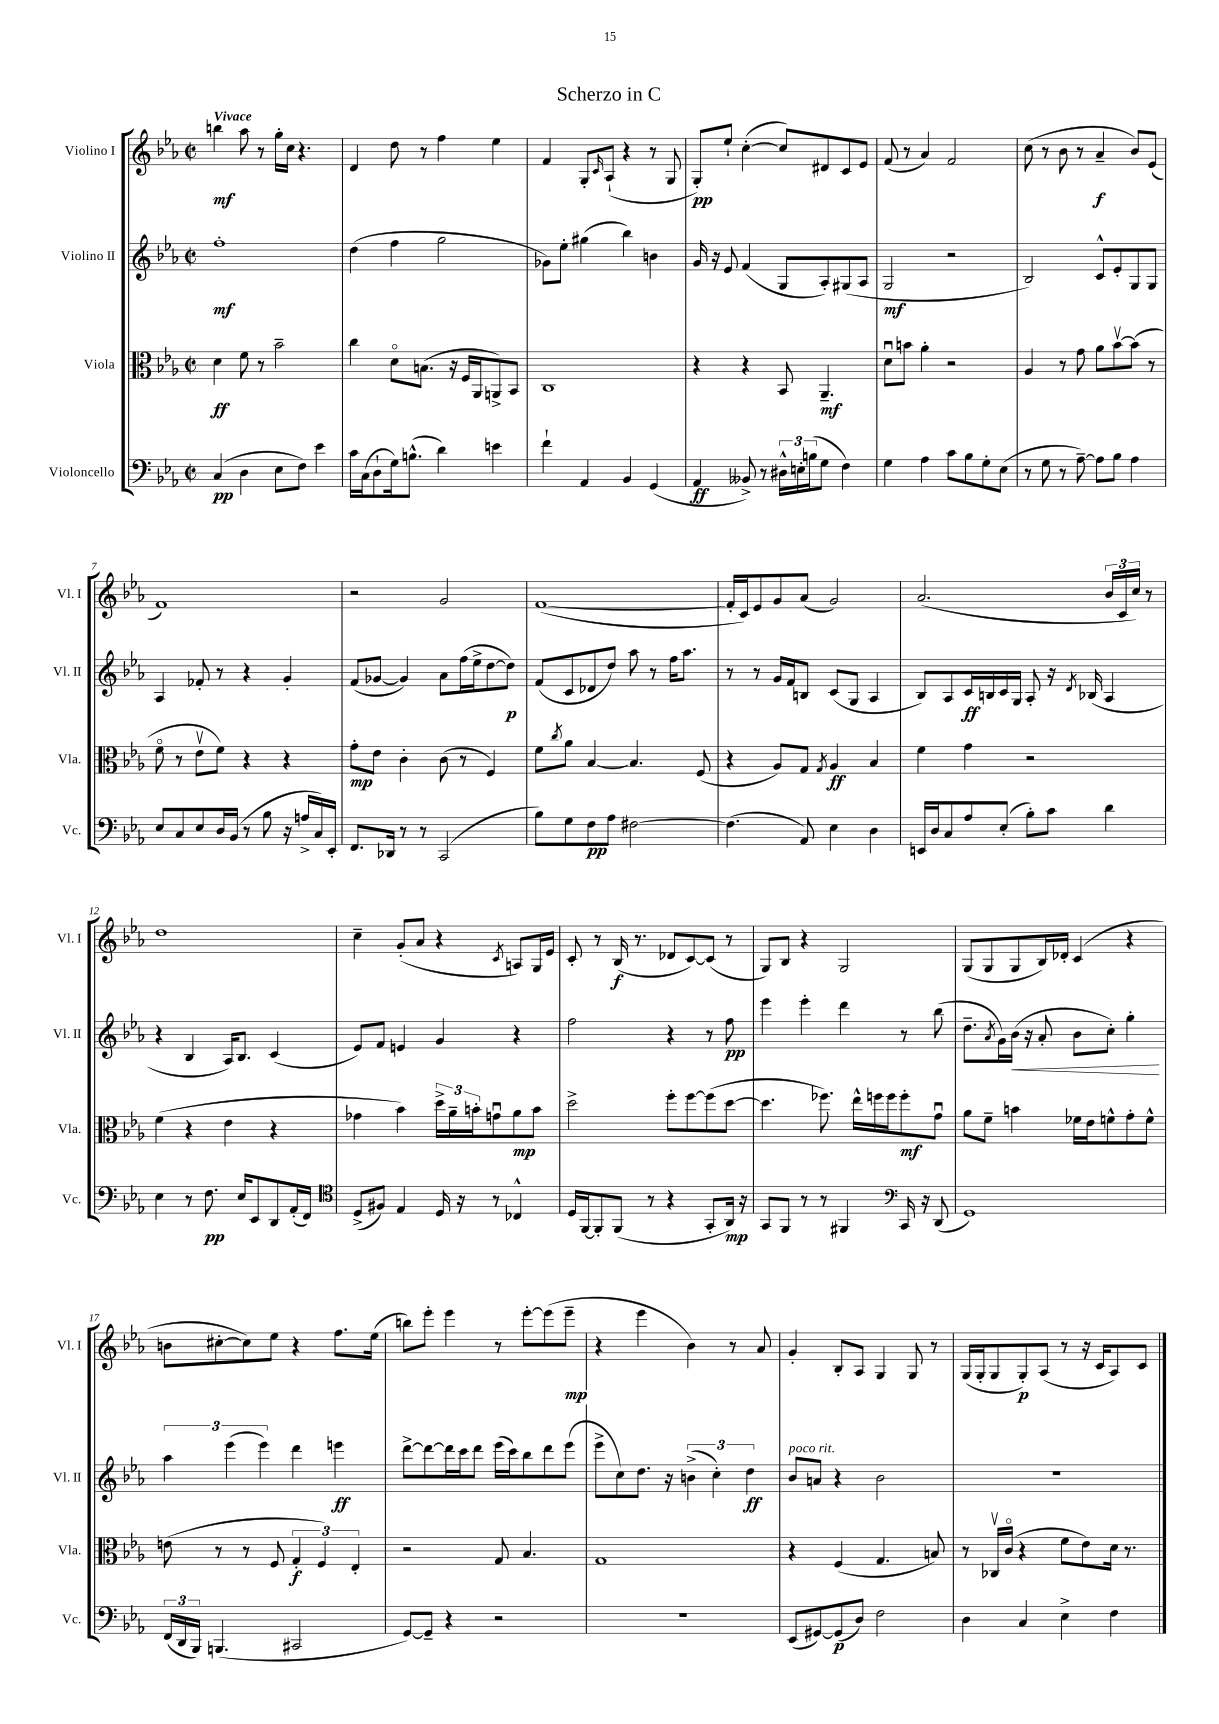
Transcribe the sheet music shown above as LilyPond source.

\header { title = "Scherzo in C" }
<<
\new StaffGroup <<
\new Staff = "s0" \with { instrumentName = "Violino I" shortInstrumentName = "Vl. I" } {
    \clef treble \key ees \major \defaultTimeSignature \time 2/2 \tempo "Vivace"
    b''4\mf aes''8 r8 g''16-. c''16 r4. |
    d'4 d''8 r8 f''4 ees''4 |
    f'4 g8-. \grace { c'16 } aes8-!( r4 r8 g8 |
    g8-.\pp) ees''8-! c''4~-.( c''8) dis'8 c'8 ees'8 |
    f'8( r8 aes'4) f'2 |
    c''8( r8 bes'8 r8 aes'4--\f bes'8) ees'8( |
    f'1) |
    r2 g'2 |
    f'1~( |
    f'16-. c'16) ees'8 g'8 aes'8( g'2) |
    aes'2.( \tuplet 3/2 { bes'16 c'16 c''16) } r8 |
    d''1 |
    c''4-- g'8-.( aes'8 r4 \acciaccatura { c'8 } a8) g16 ees'16 |
    c'8-. r8 bes16\f( r8. des'8 c'8~) c'8( r8 |
    g8) bes8 r4 g2 |
    g8( g8 g8 bes16) des'16-. c'4( r4 |
    b'8 cis''8~-. cis''8) ees''8 r4 f''8. ees''16( |
    b''8) ees'''8-. ees'''4 r8 ees'''8~-. ees'''8( ees'''8--\mp |
    r4 ees'''4 bes'4) r8 aes'8 |
    g'4-. bes8-. aes8 g4 g8 r8 |
    g16( g16-. g8 g8-.\p) aes8( r8 r16 c'16 aes8) c'8 \bar "|." |
}
\new Staff = "s1" \with { instrumentName = "Violino II" shortInstrumentName = "Vl. II" } {
    \clef treble \key ees \major \defaultTimeSignature \time 2/2
    f''1-.\mf |
    d''4( f''4 g''2 |
    ges'8) ees''8-. gis''4( bes''4) b'4 |
    g'16 r16 ees'8 f'4( g8 aes8-.) gis8( aes8 |
    g2\mf r2 |
    bes2) c'8-^ ees'8-. g8 g8 |
    aes4 fes'8-. r8 r4 g'4-. |
    f'8( ges'8~ ges'4) aes'8 f''16( ees''16-> d''8~ d''8\p) |
    f'8( c'8 des'8 d''8) aes''8 r8 f''16 aes''8. |
    r8 r8 g'16 f'16 b8 c'8( g8 aes4 |
    bes8) aes8 c'16\ff b16 c'16 g16 aes8-. r16 \acciaccatura { d'8 } bes16( aes4 |
    r4 bes4 aes16) bes8. c'4( |
    ees'8) f'8 e'4 g'4 r4 |
    f''2 r4 r8 f''8\pp |
    ees'''4 ees'''4-. d'''4 r8 bes''8( |
    d''8.-- \acciaccatura { aes'8 } g'16) bes'16\<( r16 aes'8-. bes'8 c''8-.) g''4-.\! |
    \tuplet 3/2 { aes''4 ees'''4( ees'''4) } d'''4 e'''4\ff |
    d'''8~-> d'''8~ d'''16 c'''16 d'''8 ees'''16( c'''16) bes''8 d'''8 ees'''8( |
    ees'''8-> c''8) d''8. r16 \tuplet 3/2 { b'4->( c''4-.) d''4\ff } |
    bes'8^\markup { \italic "poco rit." } a'8 r4 bes'2 |
    r1 \bar "|." |
}
\new Staff = "s2" \with { instrumentName = "Viola" shortInstrumentName = "Vla." } {
    \clef alto \key ees \major \defaultTimeSignature \time 2/2
    d'4\ff f'8 r8 bes'2-- |
    c''4 d'8\flageolet b8.( r16 f16 aes,16 a,8->) bes,8 |
    c1 |
    r4 r4 bes,8 aes,4.--\mf |
    d'8\downbow b'8 aes'4-. r2 |
    aes4 r8 g'8 aes'8 bes'8~\upbow bes'8( r8 |
    f'8\flageolet r8 ees'8\upbow f'8) r4 r4 |
    g'8-.\mp ees'8 c'4-. c'8( r8 f4) |
    f'8 \acciaccatura { c''8 } aes'8 bes4~ bes4. f8( |
    r4 aes8) g8 \acciaccatura { g8 } aes4\ff bes4 |
    f'4 g'4 r2 |
    f'4( r4 ees'4 r4 |
    ges'4 bes'4) \tuplet 3/2 { d''16-> aes'16-- b'16-. } g'8\downbow aes'8\mp b'8 |
    d''2-> f''8-. f''8~ f''8( d''8~ |
    d''4. fes''8.) ees''16-^ f''16 f''16 f''8-.\mf g'8\downbow |
    aes'8 f'8-- b'4 fes'16 ees'16 f'8-^ g'8-. f'8-^ |
    e'8( r8 r8 f8 \tuplet 3/2 { g4-.\f f4) ees4-. } |
    r2 g8 bes4. |
    g1 |
    r4 f4( g4. b8) |
    r8 ces16\upbow c'16\flageolet( r4 f'8 ees'8) d'16 r8. \bar "|." |
}
\new Staff = "s3" \with { instrumentName = "Violoncello" shortInstrumentName = "Vc." } {
    \clef bass \key ees \major \defaultTimeSignature \time 2/2
    c4\pp( d4 ees8 f8) ees'4 |
    c'16 c16( d8-! g16) b8.-^( d'4) e'4 |
    f'4-! aes,4 bes,4 g,4( |
    aes,4\ff beses,8->) r8 \tuplet 3/2 { dis16-^ e16-. b16( } g8 f4) |
    g4 aes4 c'8 bes8 g8-. ees8( |
    r8 g8 r8 aes8~--) aes8 bes8 aes4 |
    ees8 c8 ees8 d16 bes,16( r8 bes8 r16 a16-> c16) ees,16-. |
    f,8. des,16 r8 r8 c,2( |
    bes8) g8 f8\pp aes8 fis2~ |
    fis4.( aes,8) ees4 d4 |
    e,16 d16 c8 aes8 ees8-.( bes8-.) c'8 d'4 |
    ees4 r8 f8.\pp ees16 ees,8 d,8 aes,16-.( f,16) |
    \clef tenor d8->( fis8) ees4 d16 r16 r8 ces4-^ |
    d16 f,16~ f,8-. f,8( r8 r4 g,8-. aes,16\mp) r16 |
    g,8 f,8 r8 r8 fis,4 \clef bass c,16 r16 d,8( |
    g,1) |
    \tuplet 3/2 { f,16( d,16 bes,,16) } b,,4.( cis,2 |
    g,8~) g,8-- r4 r2 |
    r1 |
    ees,8( gis,8~) gis,8\p( d8) f2 |
    d4 c4 ees4-> f4 \bar "|." |
}
>>
>>
